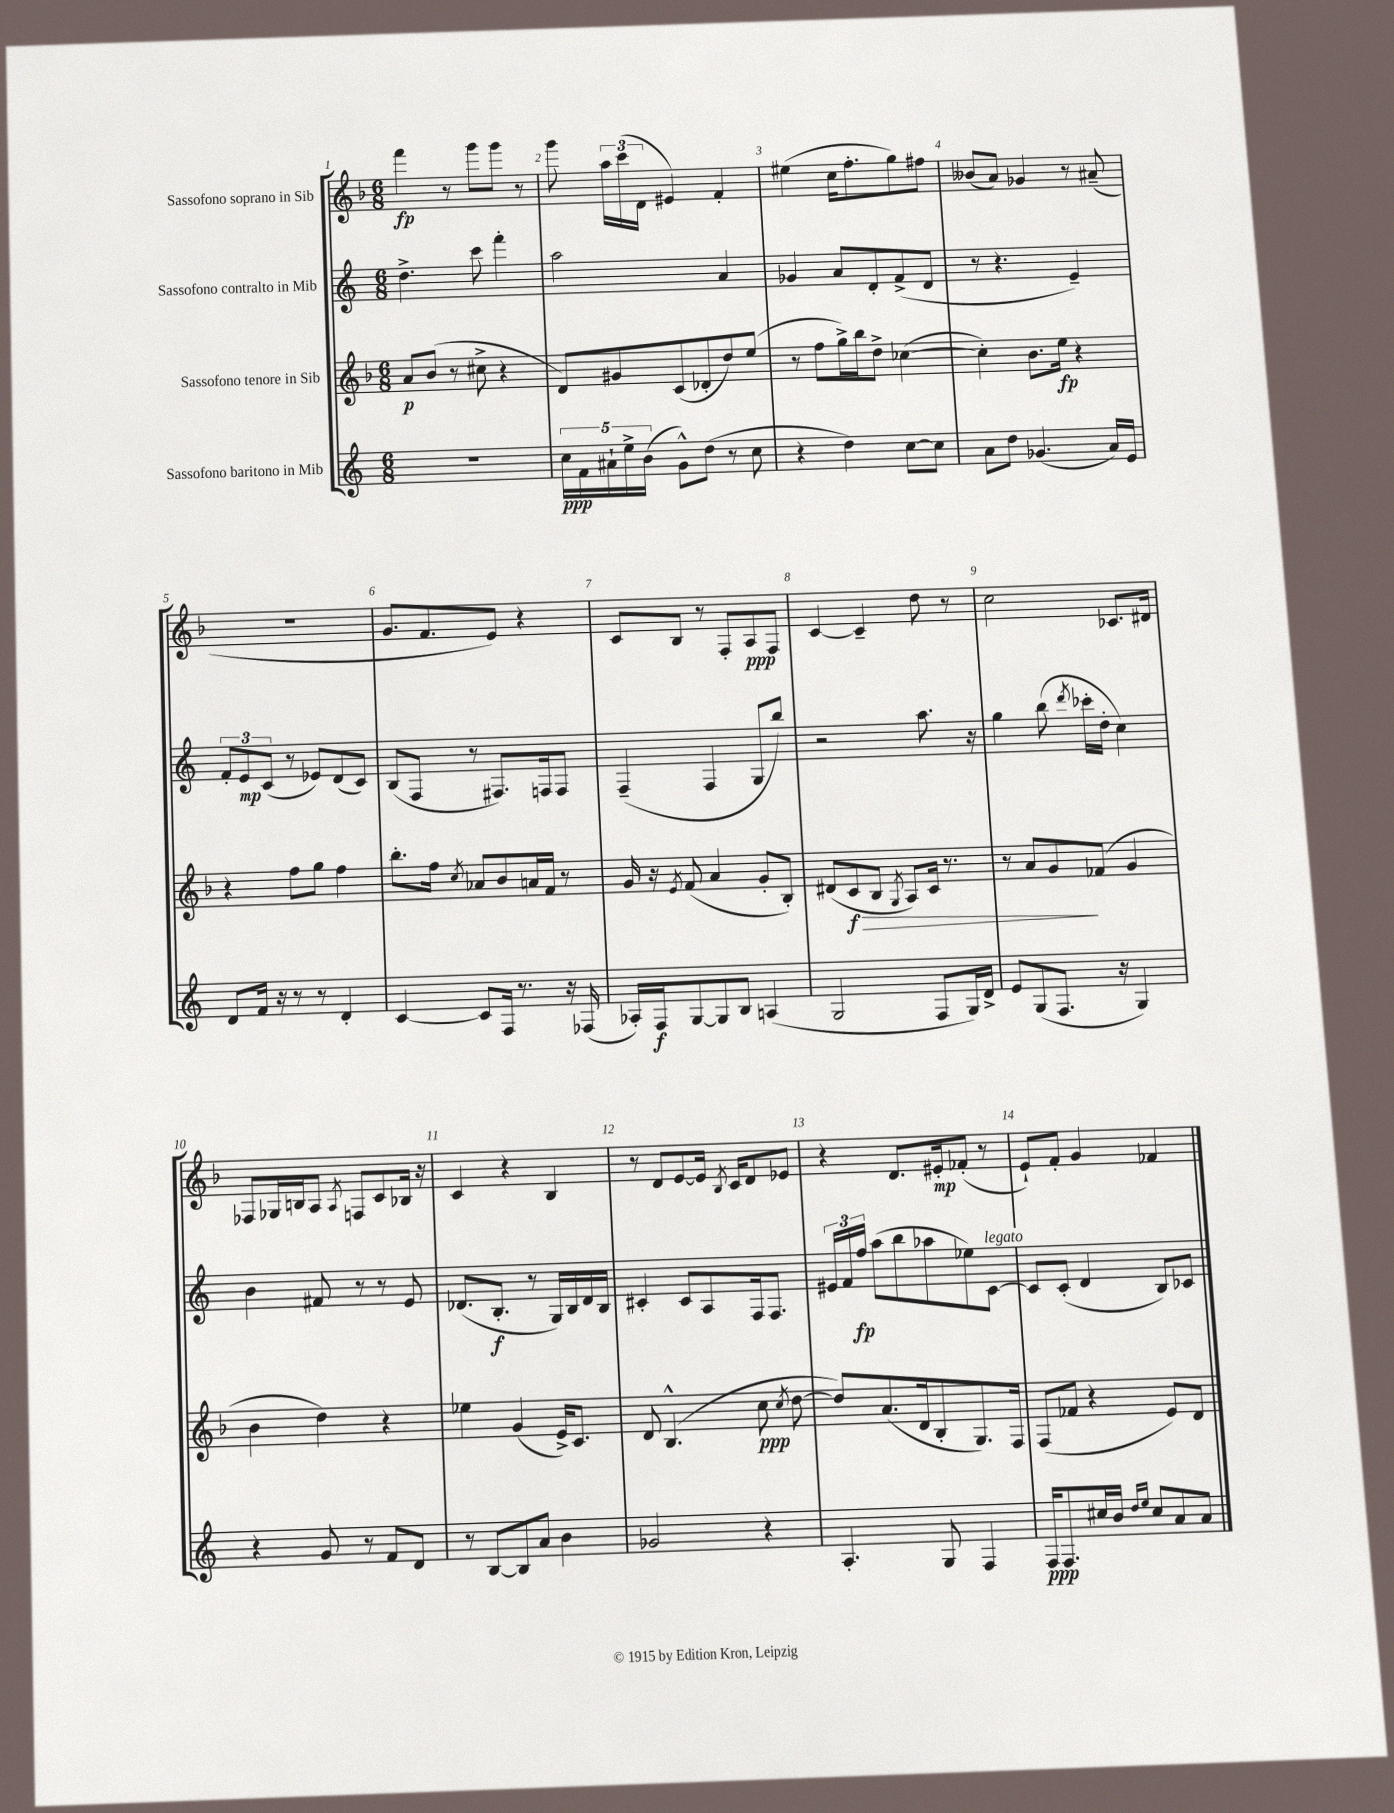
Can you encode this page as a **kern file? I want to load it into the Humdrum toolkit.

**kern	**kern	**kern	**kern
*staff4	*staff3	*staff2	*staff1
*clefG2	*clefG2	*clefG2	*clefG2
*k[]	*k[b-]	*k[]	*k[b-]
*M6/8	*M6/8	*M6/8	*M6/8
2.r	8a	4.dd^	4fff
.	(8b-	.	.
.	8r	.	8r
.	8cc#^	8ccc	8ggg
.	4r	4fff'	8ggg
.	.	.	8r
=	=	=	=
20cc	8d)	2aa	8ggg
20f	.	.	.
20a#`	.	.	.
.	8g#	.	24aa
20ee^	.	.	.
.	.	.	(24ccc
(20b	.	.	.
.	.	.	24d
8g^^)	(8c	.	4e#)
(8dd	8d-'	.	.
8r	8dd)	4a	4f'
8cc	(8ee	.	.
=	=	=	=
4r	8r	4g-	(4ee#
.	8ff	.	.
4dd)	16gg^)	8a	16cc
.	16bb-	.	8.ff'
.	8dd^	8d'	.
[8cc	([4cc-	(8f^	8gg)
8cc]	.	8d	8ff#
=	=	=	=
8a	4cc-'])	8r	(8b--
8dd	.	4.r	8a)
(4.g-	8.b-	.	4g-
.	16ee	.	.
.	4r	4e~)	8r
16a)	.	.	(8a#~
16e	.	.	.
=	=	=	=
8d	4r	12f'	2.r
.	.	12e	.
16f	.	.	.
.	.	(12c	.
16r	.	.	.
8r	8ff	8r	.
8r	8gg	8e-)	.
4d'	4ff	(8d	.
.	.	8c)	.
=	=	=	=
[4c	8.bb-'	(8B	8.g
.	.	8F	.
.	16ff	.	8.f
.	8qcc	.	.
8c]	8a-	8r	.
16F	8b-	8.F#)	8e)
8.r	.	.	.
.	16a	.	4r
.	16f	16F	.
16r	8r	8F	.
(16F-	.	.	.
=	=	=	=
16A-')	16g	(4F~	8c
16F	16r	.	.
.	8qe	.	.
[8G	(8f	.	8B-
8G]	4a	4F	8r
8B	.	.	8F'
(4A	8g'	8G	8A
.	8B-')	8bb)	8F
=	=	=	=
2G	(8d#	2r	[4c
.	8c	.	.
.	8B-	.	4c~]
.	8qG	.	.
.	8A)	.	.
8F	16c	8.aa	8dd
.	8.r	.	.
16G)	.	.	8r
16d^	.	16r	.
=	=	=	=
8e	8r	4gg	2cc
(8G	8a	.	.
8.F	8g	(8bb	.
.	.	8qddd	.
.	(8f-	16ccc-'	.
16r	.	16dd'	.
4G)	4g	4cc)	8.c-
.	.	.	16d#
=	=	=	=
4r	4b-	4b	8F-
.	.	.	16G-
.	.	.	16B
8g	4dd)	8f#	8A
.	.	.	8qA
8r	.	8r	8F
8f	4r	8r	8c
8d	.	8e	16B-
.	.	.	16r
=	=	=	=
8r	4ee-	(8.d-	4c
[8B	.	.	.
.	.	8.B'	.
8B]	(4g	.	4r
8a	.	8r	.
4b	16e^)	16G)	4B-
.	8.c	16B	.
.	.	16d-	.
.	.	16B	.
=	=	=	=
2g-	8d	4c#'	8r
.	(4.B-^^	.	8d
.	.	8c#	[8e
.	.	8A	16e]
.	.	.	8qB-
.	.	.	16c
4r	8cc	16F	8d
.	.	8.F	.
.	8qcc	.	.
.	[8dd	.	8e-
=	=	=	=
4.A'	8dd])	24e#	4r
.	.	24f	.
.	.	24ff	.
.	(8.a	(8aa	.
.	.	8bb	8.d
.	16d	.	.
8G	8B-'	8aa-	.
.	.	.	16e#'
4F	8.G)	8ee-)	(8f-'
.	.	[8c	8r
.	16F	.	.
=	=	=	=
16F	(8F	8c]	8e`)
8.F	.	.	.
.	8f-	(8c'	8f'
16cc#	4r	4d	4g
16b	.	.	.
16qqdd	.	.	.
16qqee	.	.	.
8cc#	.	.	.
8a	8e)	8B)	4f-
8a	8d	8c-	.
==	==	==	==
*-	*-	*-	*-
